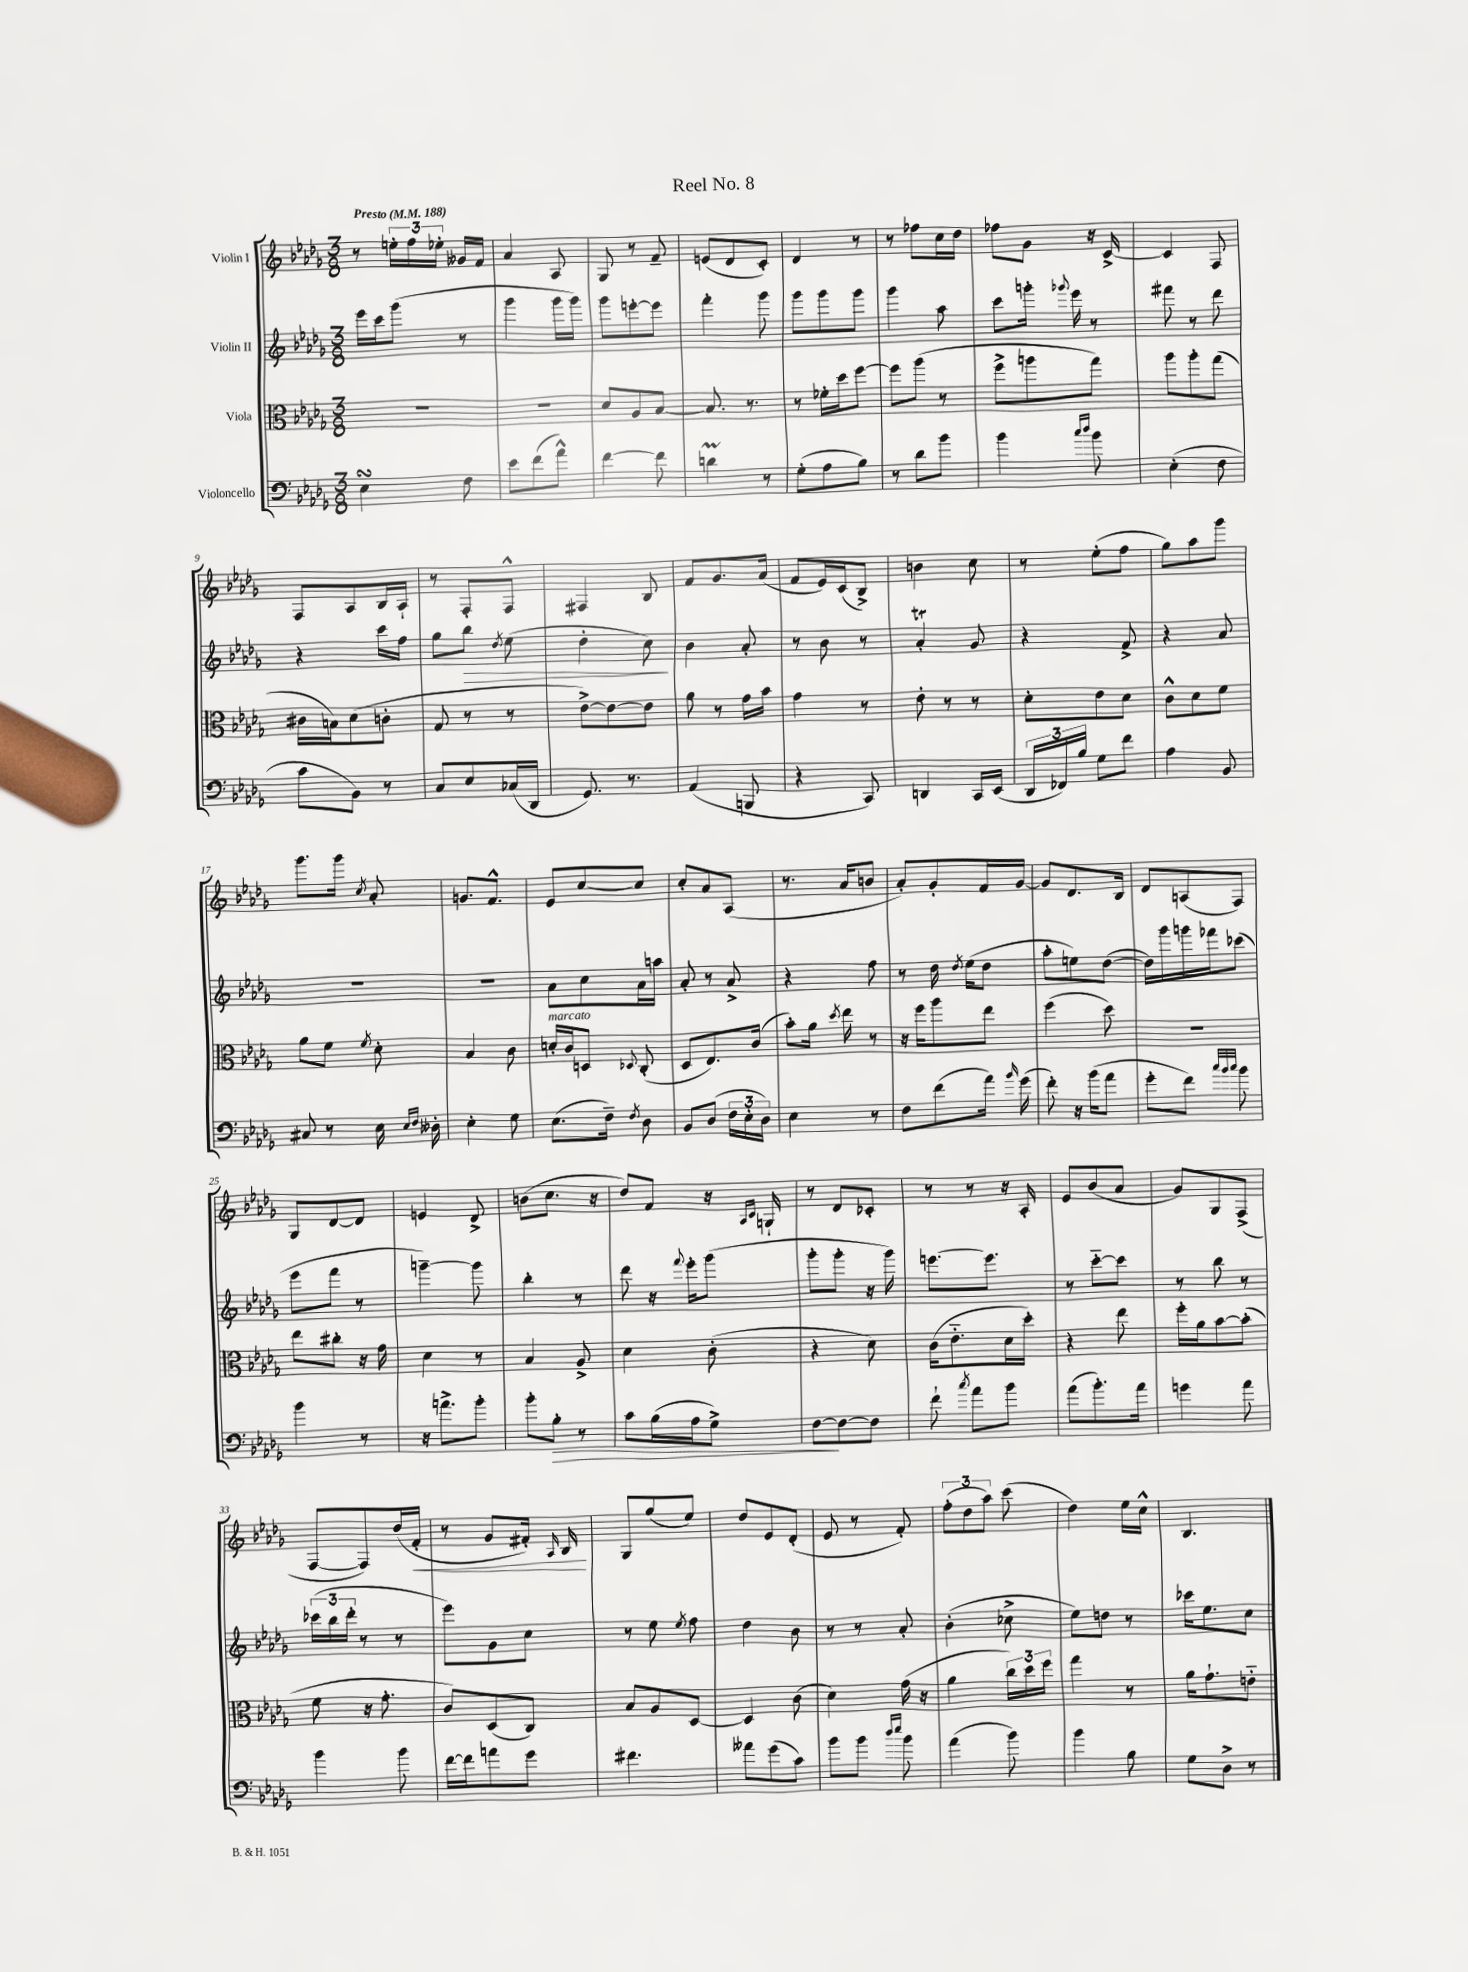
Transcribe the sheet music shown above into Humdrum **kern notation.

**kern	**dynam	**kern	**kern	**dynam	**kern	**dynam
*part4	*part4	*part3	*part2	*part2	*part1	*part1
*staff4	*staff4	*staff3	*staff2	*staff2	*staff1	*staff1
*I"Violoncello	*	*I"Viola	*I"Violin II	*	*I"Violin I	*
*clefF4	*	*clefC3	*clefG2	*	*clefG2	*
*k[b-e-a-d-g-]	*	*k[b-e-a-d-g-]	*k[b-e-a-d-g-]	*	*k[b-e-a-d-g-]	*
*M3/8	*	*M3/8	*M3/8	*	*M3/8	*
*MM188	*	*MM188	*MM188	*	*MM188	*
=1	=1	=1	=1	=1	=1	=1
!	!	!	!	!	!LO:TX:a:B:t=Presto	!
4E-sSSS\	.	4.r	16eee-\LL	.	8r	.
.	.	.	16ccc\J	.	.	.
.	.	.	(8ggg-\J	.	24een'\LL	.
.	.	.	.	.	24ff\	.
.	.	.	.	.	24ee-X'\JJ	.
8F\	.	.	8r	.	16g--X/LL	.
.	.	.	.	.	16f/JJ	.
=2	=2	=2	=2	=2	=2	=2
8e-\L	.	4.r	4ggg-\	.	4a-/	.
(8f\	.	.	.	.	.	.
8a-^^\J)	.	.	16ggg-\LL	.	8A-/	.
.	.	.	16ggg-\JJ)	.	.	.
=3	=3	=3	=3	=3	=3	=3
[4f\	.	8d-/L	8ggg-\L	.	8G-/	.
.	.	8A-/	[8eeen'\	.	8r	.
8f\]	.	[8B-/J	8eee\J]	.	8f~/	.
=4	=4	=4	=4	=4	=4	=4
4dnm\	.	8.B-/]	4fff'\	.	(8en/L	.
.	.	.	.	.	8d-/	.
.	.	8.r	.	.	.	.
8r	.	.	8ggg-\	.	8c'/J)	.
=5	=5	=5	=5	=5	=5	=5
(8G-'\L	.	8r	8ggg-\L	.	4d-/	.
8A-\	.	16f-X'\LL	8ggg-\	.	.	.
.	.	16dd-\J	.	.	.	.
8B-\J)	.	[8ff\J	8ggg-\J	.	8r	.
=6	=6	=6	=6	=6	=6	=6
8r	.	8ff\L]	4ggg-\	.	8r	.
8d-\L	.	(8aa-\J	.	.	8ff-X\L	.
8b-\J	.	8r	8aa-\	.	16cc\L	.
.	.	.	.	.	16dd-\JJ	.
=7	=7	=7	=7	=7	=7	=7
4b-\	.	8ff^\L	8ccc\L	.	8ff-X\L	.
.	.	8aan\	16gggn'\Jk	.	8g-\J	.
.	.	.	8qqggg-X/	.	.	.
.	.	.	16eee-\	.	.	.
16qqcc/LL	.	.	.	.	.	.
16qqdd-/JJ	.	.	.	.	.	.
8b-\	.	8gg-\J)	8r	.	16r	.
.	.	.	.	.	[16c^/	.
=8	=8	=8	=8	=8	=8	=8
(4E-'\	.	8aa-\L	8fff#X\	.	4c/]	.
.	.	8aa-'\	8r	.	.	.
8F\	.	(8gg-\J	8ddd-\	.	8F/	.
!!LO:LB:g=z
=9	=9	=9	=9	=9	=9	=9
8c\L	.	16c#X\LL	4r	.	8F/L	.
.	.	16Bn\J)	.	.	.	.
8BB-\J)	.	(8d-\	.	.	8A-/	.
8r	.	8cn'\J	16ccc\LL	.	16B-/L	.
.	.	.	16ff\JJ	.	16A-`/JJ	.
=10	=10	=10	=10	=10	=10	=10
8C/L	.	8G-/	8gg-\L	.	8r	.
!	!	!	!	!LO:HP:b	!	!
8E-/	.	8r	8bb-\J	>	8F'/L	.
.	.	.	8qdd-/	.	.	.
(16C-X/L	.	8r	(8ee-\	.	8F^^/J	.
16DD-/JJ	.	.	.	.	.	.
=11	=11	=11	=11	=11	=11	=11
8.GG-/)	.	[8e-^\L)	4dd-'\	.	4F#X/	.
.	.	8e-\_	.	.	.	.
8.r	.	.	.	.	.	.
.	.	8e-\J]	8cc\)	.	8B-/	.
.	.	.	.	]	.	.
=12	=12	=12	=12	=12	=12	=12
(4AA-/	.	8a-\	4b-\	.	8f/L	.
.	.	8r	.	.	8.g-/	.
8BBBn/	.	16g-\LL	8a-'/	.	.	.
.	.	16b-\JJ	.	.	(16a-/Jk	.
=13	=13	=13	=13	=13	=13	=13
4r	.	4g-\	8r	.	8f/L	.
.	.	.	8b-\	.	16e-/L)	.
.	.	.	.	.	(16c/J	.
8CC/)	.	8r	8r	.	8B-^/J)	.
=14	=14	=14	=14	=14	=14	=14
4DDn/	.	8e-'\	4a-T'/	.	4bn\	.
.	.	8r	.	.	.	.
16CC/LL	.	8r	8g-/	.	8cc\	.
(16EE-/JJ	.	.	.	.	.	.
=15	=15	=15	=15	=15	=15	=15
24DD-/LL	.	8d-'\L	4r	.	8r	.
24FF-X/)	.	.	.	.	.	.
24B-/JJ	.	.	.	.	.	.
8G-\L	.	8e-\	.	.	(8ee-'\L	.
8f\J	.	8d-\J	8f^/	.	8ff\J	.
=16	=16	=16	=16	=16	=16	=16
4A-\	.	8c^^\L	4r	.	8gg-\L)	.
.	.	8d-\	.	.	8aa-\	.
8BB-/	.	8f\J	8a-/	.	8ggg-\J	.
!!LO:LB:g=z
=17	=17	=17	=17	=17	=17	=17
8C#X/	.	8a-\L	4.r	.	8.ggg-\L	.
8r	.	8f\J	.	.	.	.
.	.	.	.	.	16ggg-\Jk	.
.	.	8qf/	.	.	8qcc/	.
16E-\	.	8d-'\	.	.	8a-'/	.
16qqE-/LL	.	.	.	.	.	.
16qqF/JJ	.	.	.	.	.	.
16D--X'\	.	.	.	.	.	.
=18	=18	=18	=18	=18	=18	=18
4E-'\	.	4B-/	4.r	.	8.gn/L	.
.	.	.	.	.	8.f^^/J	.
8G-\	.	8c\	.	.	.	.
=19	=19	=19	=19	=19	=19	=19
!	!	!LO:TX:a:i:t=marcato	!	!	!	!
(8.E-\L	.	16dn'/LL	8a-\L	.	8e-/L	.
.	.	16c/J	.	.	.	.
.	.	8Dn/J	8cc\	.	[8cc/	.
16F~\Jk)	.	.	.	.	.	.
8qF/	.	8qqD-X/	.	.	.	.
8D-\	.	(8C'/	16a-\L	.	8cc/J]	.
.	.	.	16aan\JJ	.	.	.
=20	=20	=20	=20	=20	=20	=20
8BB-/L	.	8D-/L	8a-'/	.	8cc'/L	.
(8D-/J	.	8.E-/)	8r	.	8a-/	.
24F\LL	.	.	8a-^/	.	(8A-/J	.
24E-'\	.	.	.	.	.	.
.	.	(16c/Jk	.	.	.	.
24D-\JJ)	.	.	.	.	.	.
=21	=21	=21	=21	=21	=21	=21
4E-\	.	8b-'\L)	4r	.	8.r	.
.	.	16a-\Jk	.	.	.	.
.	.	8qdd-/	.	.	.	.
.	.	16ee-\	.	.	16a-/KL	.
8r	.	8r	8ff\	.	8bn/J	.
=22	=22	=22	=22	=22	=22	=22
8F\L	.	16r	8r	.	8a-'/L)	.
.	.	16ff\KL	.	.	.	.
(8f\	.	8aa-\	16dd-\	.	8g-'/	.
.	.	.	8qdd-/	.	.	.
.	.	.	(16ee-\KL	.	.	.
16a-\Jk)	.	8ee-\J	8dd-\J	.	16f/L	.
16qqb-/	.	.	.	.	.	.
(16g-\	.	.	.	.	[16g-/JJ	.
=23	=23	=23	=23	=23	=23	=23
8f'\)	.	(4ff\	8aa-'\L	.	8g-/L]	.
16r	.	.	8een\)	.	8.d-/	.
(16b-\KL	.	.	.	.	.	.
8a-\J	.	8dd-\)	([8dd-\J	.	.	.
.	.	.	.	.	16B-/Jk	.
=24	=24	=24	=24	=24	=24	=24
8g-'\L	.	4.r	16dd-\LL])	.	8d-/L	.
.	.	.	16ggg-\	.	.	.
8f\J)	.	.	16gggn\	.	(8An/	.
.	.	.	16fff-X\J	.	.	.
32qqcc/LLL	.	.	.	.	.	.
32qqb-/	.	.	.	.	.	.
32qqcc/JJJ	.	.	.	.	.	.
8b-\	.	.	(8ccc-X\J	.	8F/J)	.
!!LO:LB:g=z
=25	=25	=25	=25	=25	=25	=25
4b-\	.	8ee-\L	8eee-\L	.	8G-/L	.
.	.	8cc#X'\J	8fff\J	.	[8d-/	.
8r	.	16r	8r	.	8d-/J]	.
.	.	16g-\	.	.	.	.
=26	=26	=26	=26	=26	=26	=26
16r	.	4d-\	[4gggn~\)	.	4en/	.
8.an^\L	.	.	.	.	.	.
8b-'\J	.	8r	8ggg\]	.	8d-^/	.
=27	=27	=27	=27	=27	=27	=27
8b-'\L	.	4B-/	4bb-'\	.	(8bn\L	.
!	!LO:HP:b	!	!	!	!	!
8B-'\J	>	.	.	.	8.cc\J	.
8r	.	8A-^/	8r	.	.	.
.	.	.	.	.	16r	.
=28	=28	=28	=28	=28	=28	=28
8c\L	.	4d-\	8ddd-\	.	8dd-/L)	.
(16B-\L	.	.	16r	.	8f/J	.
.	.	.	8qqfff/	.	.	.
16A-\J	.	.	16eee-'\KL	.	.	.
8G-^\J)	.	(8c'\	(8ggg-\J	.	16r	.
.	.	.	.	.	16qqA-/LL	.
.	.	.	.	.	16qqc/JJ	.
.	.	.	.	.	16Gn`/	.
=29	=29	=29	=29	=29	=29	=29
[8F\L	.	4r	8ggg-'\L	.	8r	.
8F\_	]	.	8ggg-'\J	.	8d-/L	.
8F\J]	.	8d-\)	16r	.	8c-X'/J	.
.	.	.	16ggg-\)	.	.	.
=30	=30	=30	=30	=30	=30	=30
8f`\	.	(16c\KL	[8.eeen\L	.	8r	.
.	.	8.e-\	.	.	.	.
8qcc/	.	.	.	.	.	.
8a-\L	.	.	.	.	8r	.
.	.	.	8.eee\J]	.	.	.
8b-\J	.	16d-\L	.	.	16r	.
.	.	16dd-'\JJ)	.	.	16A-'/	.
=31	=31	=31	=31	=31	=31	=31
(8a-\L	.	4r	8r	.	8e-/L	.
8.b-'\)	.	.	[8ccc\L	.	(8b-/	.
.	.	8ee-\	8ccc\J]	.	8a-/J	.
16a-\Jk	.	.	.	.	.	.
=32	=32	=32	=32	=32	=32	=32
4gn\	.	16ff'\LL	8r	.	8g-/L)	.
.	.	16a-\J	.	.	.	.
.	.	[8b-\	8bb-\	.	8G-/	.
8a-\	.	(8b-'\J]	8r	.	(8F^/J	.
!!LO:LB:g=z
=33	=33	=33	=33	=33	=33	=33
4b-\	.	8f\	(24ccc-X\LL	.	[8F/L	.
.	.	.	24bb-\	.	.	.
.	.	.	24ddd-'\JJ	.	.	.
.	.	16r	8r	.	8F/])	.
.	.	8.g-'\	.	.	.	.
8b-\	.	.	8r	.	(16dd-/L	.
!	!	!	!	!	!	!LO:HP:b
.	.	.	.	.	16f'/JJ	<
=34	=34	=34	=34	=34	=34	=34
[16f\LL	.	8c/L)	8eee-\L)	.	8r	.
16f\J]	.	.	.	.	.	.
8an\	.	(8D-/	8g-\	.	8g-/L	.
8g-\J	.	8C/J)	8cc\J	.	16f#X'/Jk)	.
.	.	.	.	.	16qqA-/	.
.	.	.	.	.	16B-/	.
.	.	.	.	.	.	[
=35	=35	=35	=35	=35	=35	=35
4.f#X\	.	8B-/L	8r	.	8G-/L	.
.	.	8A-/	8ee-\	.	(8gg-/	.
.	.	.	8qee-/	.	.	.
.	.	[8D-/J	8ff\	.	8ee-/J)	.
=36	=36	=36	=36	=36	=36	=36
8a--X\L	.	4D-/]	4dd-\	.	8dd-/L	.
(8g-\	.	.	.	.	8e-/	.
8c\J)	.	(8c\	8b-\	.	(8d-'/J	.
=37	=37	=37	=37	=37	=37	=37
8b-\L	.	4d-\)	8r	.	8e-/	.
8b-\J	.	.	8r	.	8r	.
16qqdd-/LL	.	.	.	.	.	.
16qqee-/JJ	.	.	.	.	.	.
8b-\	.	(16g-\	8a-'/	.	8f'/)	.
.	.	16r	.	.	.	.
=38	=38	=38	=38	=38	=38	=38
(4a-\	.	4a-\	(4b-'\	.	(12ff'\L	.
.	.	.	.	.	12dd-\	.
.	.	.	.	.	12aa-\J)	.
8b-\)	.	24cc\LL)	8cc-X^\	.	(8ccc\	.
.	.	24dd-\	.	.	.	.
.	.	24ff\JJ	.	.	.	.
=39	=39	=39	=39	=39	=39	=39
4b-\	.	4gg-\	8ee-\L)	.	4dd-\)	.
.	.	.	8ddn\J	.	.	.
8B-\	.	8r	8r	.	16ee-\LL	.
.	.	.	.	.	16cc^^\JJ	.
=40	=40	=40	=40	=40	=40	=40
8G-\L	.	16a-\KL	16ccc-X\KL	.	4.B-/	.
.	.	8.g-`\	8.ee-\	.	.	.
8D-^\J	.	.	.	.	.	.
8r	.	8en\J	8cc\J	.	.	.
==	==	==	==	==	==	==
*-	*-	*-	*-	*-	*-	*-
